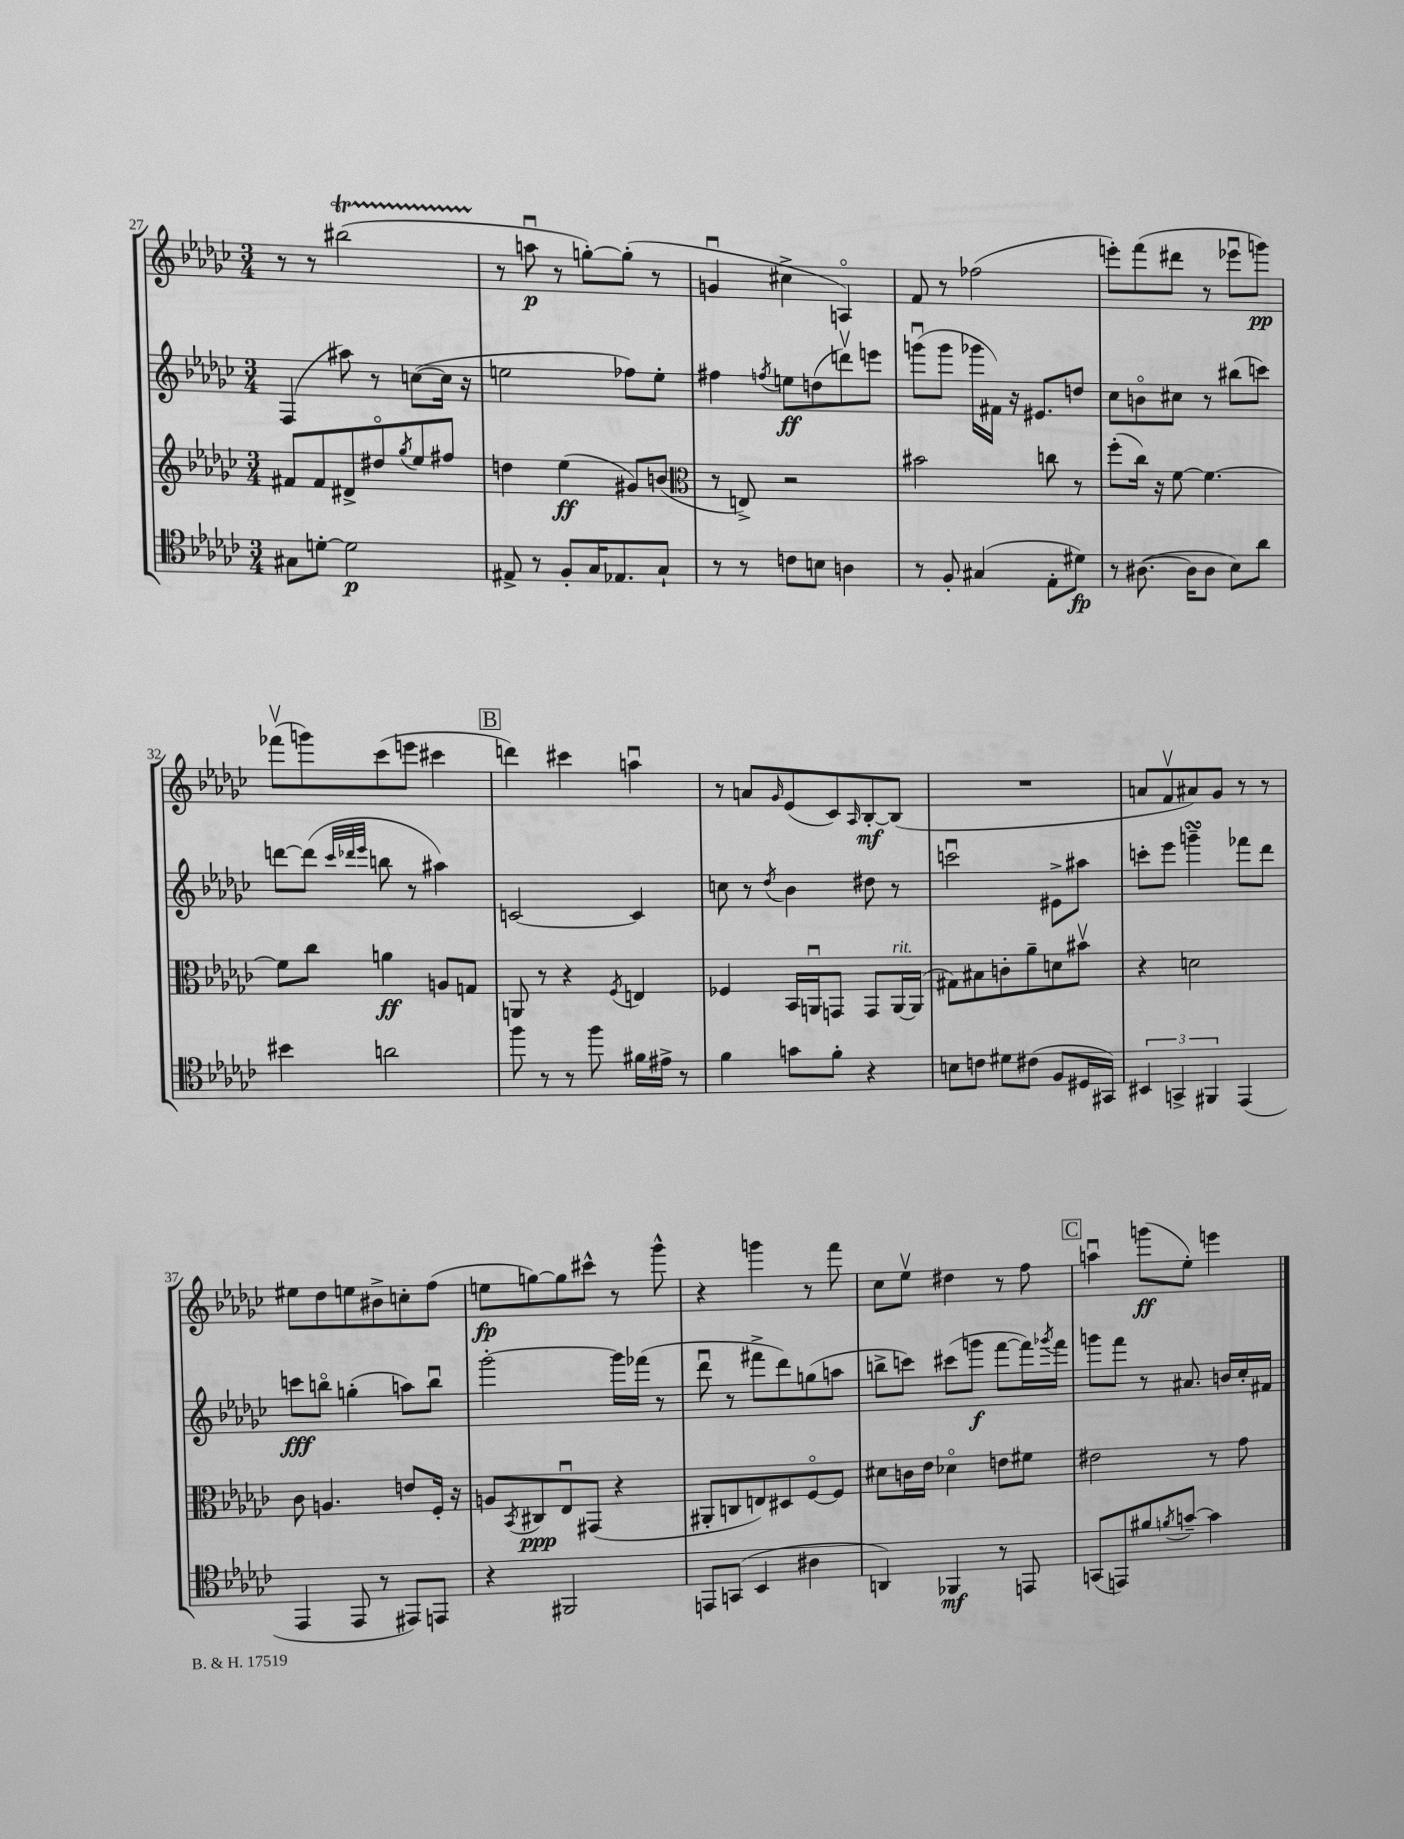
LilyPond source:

<<
\new StaffGroup <<
\new Staff = "s0" {
    \clef treble \key ges \major \numericTimeSignature \time 3/4
    r8 r8 bis''2\startTrillSpan( |
    r8\stopTrillSpan a''8\downbow\p r8 g''8~-.) g''8-.( r8 |
    g'4\downbow cis''4-> a4\flageolet) |
    f'8 r8 fes''2( |
    e'''8-.) f'''8( dis'''8 r8 ees'''8\downbow g'''8\pp) |
    fes'''8\upbow( g'''8) ces'''8( e'''8 cis'''4 |
    \mark \markup { \box "B" } d'''4) cis'''4 a''4\downbow |
    r8 a'8 \grace { ges'16 } ees'8( ces'8) \grace { aes16 } bes8~-.\mf bes8( |
    R2. |
    a'8 f'8\upbow ais'8) ges'8 r8 r8 |
    eis''8 des''8 e''8 bis'8-> c''8-. f''8( |
    e''8\fp g''8~) g''8 cis'''8-^ r8 ges'''8-^ |
    r4 g'''4 r8 f'''8 |
    ces''8 ees''8\upbow dis''4 r8 f''8 |
    \mark \markup { \box "C" } a''4\downbow g'''8\ff( ees''8-.) e'''4 \bar "|." |
}
\new Staff = "s1" {
    \clef treble \key ges \major \numericTimeSignature \time 3/4
    f4( ais''8) r8 c''8~( c''16 r16 |
    e''2 fes''8) e''8-. |
    fis''4 \acciaccatura { f''8 } e''8\ff d''8( d'''8\upbow) e'''8 |
    g'''8\downbow( g'''8 ges'''16 fis'16) r16 eis'8. d''8 |
    ces''8 b'8\flageolet cis''8 r8 bis''8( c'''8) |
    d'''8~ d'''8( \grace { ces'''32 des'''32 ees'''32 } b''8 r8 ais''4) |
    \mark \markup { \box "B" } c'2~ c'4 |
    c''8 r8 \acciaccatura { des''8 } bes'4 dis''8 r8 |
    c'''2\downbow eis'8-> ais''8 |
    c'''8-. ees'''8 g'''4--\turn fes'''8 des'''8 |
    c'''8\fff b''8\flageolet g''4-.( a''8) b''8\downbow |
    ges'''2~-. ges'''16 fes'''16( r8 |
    des'''8\downbow r8 fis'''8-> des'''8) g''8( a''8 |
    b''8-> c'''8) cis'''8( g'''8\f f'''8~ f'''16) \acciaccatura { ges'''8 } f'''16 |
    \mark \markup { \box "C" } g'''8 f'''8 r8 ais'8. b'16 ces''16-. fis'16 \bar "|." |
}
\new Staff = "s2" {
    \clef treble \key ges \major \numericTimeSignature \time 3/4
    fis'8 fis'8 dis'8-> dis''8\flageolet \acciaccatura { ges''8 } ees''8 fis''8 |
    d''4 ees''4\ff( gis'8) b'8( |
    \clef alto r8 e8->) r2 |
    bis'2 c''8 r8 |
    f''8-.( ces''16) r16 f'8~ f'4.~ |
    f'8 ces''8 a'4\ff a8 g8 |
    \mark \markup { \box "B" } a,8 r8 r4 \acciaccatura { f8 } e4 |
    fes4 bes,16 a,16\downbow g,8 g,8 a,16~^\markup { \italic "rit." } a,16( |
    gis8) bis8 c'8-. aes'8-- d'8 bis'8\upbow |
    r4 d'2 |
    ces'8 a4. e'8 f16-. r16 |
    a8 \acciaccatura { bes,8 } cis8\ppp ees8\downbow gis,8( r4 |
    ais,8-. c8 e8) dis8 f8~\flageolet f8 |
    dis'8 c'16 ees'16 des'4\flageolet e'8 fis'8 |
    \mark \markup { \box "C" } eis'2 r8 ges'8 \bar "|." |
}
\new Staff = "s3" {
    \clef tenor \key ges \major \numericTimeSignature \time 3/4
    gis8 d'8~-. d'2\p |
    eis8-> r8 f8-. ges16 ees8. ges8-! |
    r8 r8 c'8 b8 a4 |
    r8 f8-. gis4( ees8-. dis'8\fp) |
    r8 ais8.~( ais16 ais8 bes8) aes'8 |
    bis'4 a'2 |
    \mark \markup { \box "B" } f''8 r8 r8 f''8 fis'16 eis'16-> r8 |
    f'4 g'8 f'8-. r4 |
    b8 c'8 dis'8 cis'8( f8 dis16 gis,16) |
    \tuplet 3/2 { bis,4 g,4-> fis,4 } ees,4( |
    ees,4 ees,8 r8 eis,8) e,8 |
    r4 fis,2 |
    e,8 g,8( bes,4 ais4 |
    a,4) fes,4\mf r8 e,8 |
    \mark \markup { \box "C" } g,8( e,8) fis'8 \acciaccatura { f'8 } g'8~-- g'4 \bar "|." |
}
>>
>>
\layout { \context { \Score currentBarNumber = #27 } }
